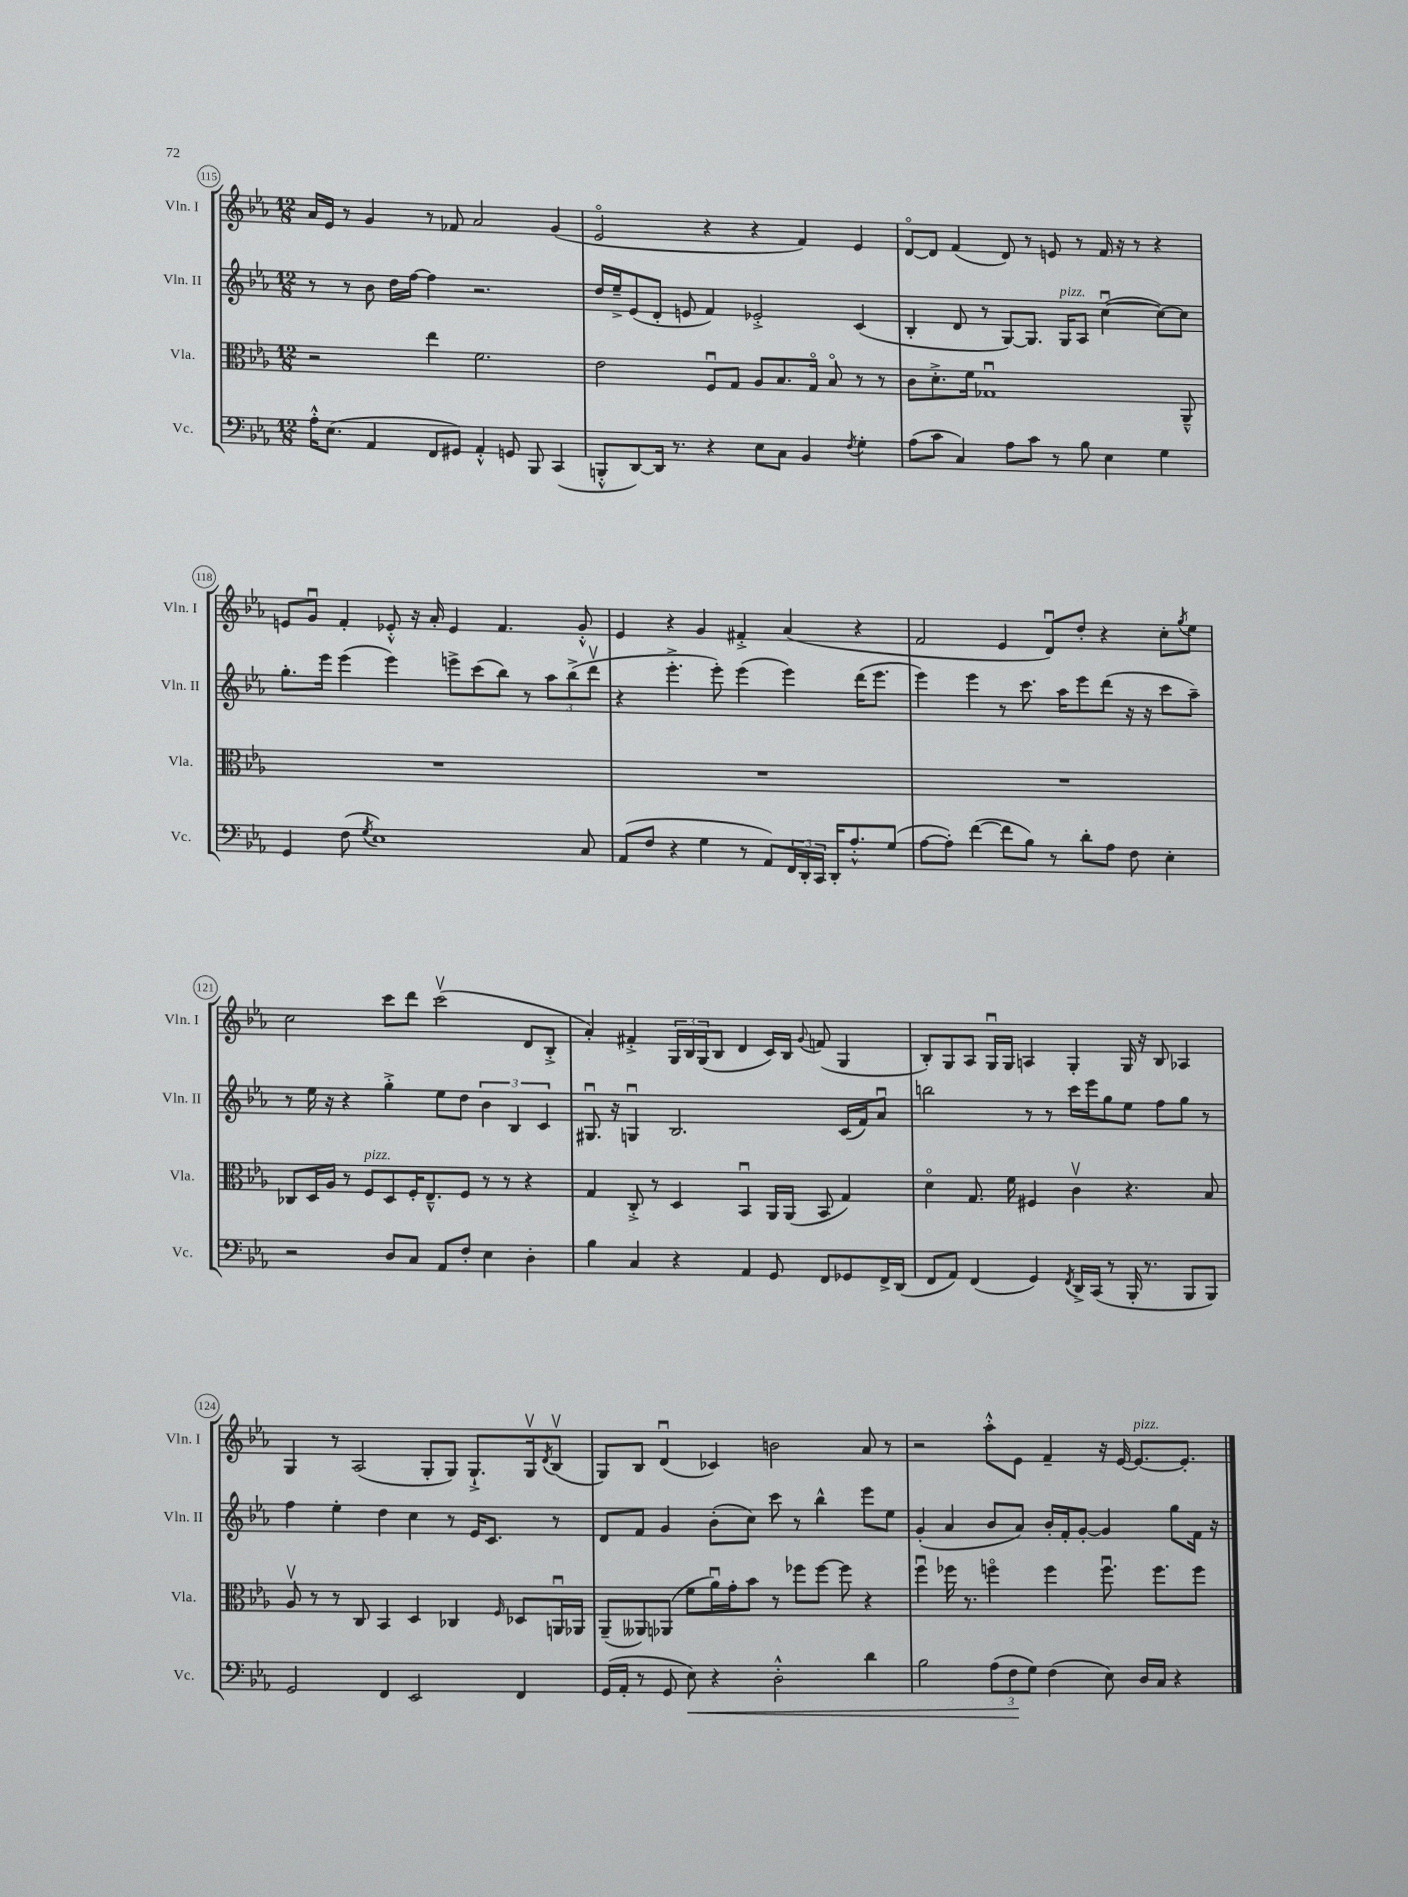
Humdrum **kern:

**kern	**dynam	**kern	**kern	**kern
*part4	*part4	*part3	*part2	*part1
*staff4	*staff4	*staff3	*staff2	*staff1
*I"Vc.	*	*I"Vla.	*I"Vln. II	*I"Vln. I
*I'Vc.	*	*I'Vla.	*I'Vln. II	*I'Vln. I
*clefF4	*	*clefC3	*clefG2	*clefG2
*k[b-e-a-]	*	*k[b-e-a-]	*k[b-e-a-]	*k[b-e-a-]
*M12/8	*	*M12/8	*M12/8	*M12/8
=115	=115	=115	=115	=115
16A-'^^\KL	.	2r	8r	16a-/LL
(8.E-\J	.	.	.	16e-/JJ
.	.	.	8r	8r
4AA-/	.	.	8b-\	4g/
.	.	.	16dd\LL	.
.	.	.	[16ff\JJ	.
8FF/L	.	4ee-\	4ff\]	8r
8GG#X/J)	.	.	.	8f-X/
4AA-'^^/	.	2.f\	2.r	2a-/
8GGn/	.	.	.	.
8BBB-/	.	.	.	.
(4CC/	.	.	.	(4g/
=116	=116	=116	=116	=116
8BBBn'^^/L	.	2e-\	16dd/LL	2e-/
.	.	.	16ee-~^/J	.
[8DD/)	.	.	(8e-/	.
16DD/Jk]	.	.	8d'/J	.
8.r	.	.	.	.
.	.	.	8en/	.
4r	.	8Fu/L	4f/)	4r
.	.	8G/J	.	.
8E-\L	.	8A-/L	2e-X'^/	4r
8C\J	.	8.B-/	.	.
4BB-/	.	.	.	4f/)
.	.	16G/Jk	.	.
.	.	8B-/	.	.
8qF/	.	.	.	.
4G'\	.	8r	(4c/	4e-/
.	.	8r	.	.
=117	=117	=117	=117	=117
(8A-\L	.	8c\L	4B-'/	[8d/L
8c\J	.	8.d'^\	.	8d/J]
4C/)	.	.	8d/	(4f/
.	.	16f\Jk	.	.
.	.	1G-Xu	8r	.
8A-\L	.	.	[8G/L)	8d/)
8c\J	.	.	8.G/J]	8r
8r	.	.	.	8en/
!	!	!	!LO:TX:a:i:t=pizz.	!
.	.	.	16G/KL	.
8B-\	.	.	8A-/J	8r
4E-\	.	.	([4ccu\	16f/
.	.	.	.	16r
.	.	.	.	8r
4G\	.	.	8cc\L_)	4r
.	.	8AA-~^^/	8cc\J]	.
!!LO:LB:g=z
=118	=118	=118	=118	=118
4GG/	.	1.r	8.gg'\L	8en/L
.	.	.	.	8gu/J
.	.	.	16eee-\Jk	.
(8F\	.	.	(4eee-\	4f'/
8qG/	.	.	.	.
1E-)	.	.	.	.
.	.	.	4eee-\)	8e-X'^^/
.	.	.	.	16r
.	.	.	.	16a-'/
.	.	.	8eeen^\L	4e-/
.	.	.	(8ccc\	.
.	.	.	8bb-\J)	4.f/
.	.	.	8r	.
.	.	.	12aa-\L	.
.	.	.	(12bb-^\	.
8C/	.	.	.	8g'^^/
.	.	.	12dddv\J	.
=119	=119	=119	=119	=119
(8AA-/L	.	1.r	4r	4e-/
8F/J	.	.	.	.
4r	.	.	4.eee-'^\	4r
4G\	.	.	.	4g/
.	.	.	8eee-'\)	.
8r	.	.	(4eee-\	4f#X'^/
8AA-/L)	.	.	.	.
24FF/L	.	.	4eee-\)	(4a-/
24DD'/	.	.	.	.
24CC/JJ	.	.	.	.
16DD'/KL	.	.	.	.
8.A-'^^/	.	.	.	.
.	.	.	(16ddd\KL	4r
.	.	.	8.eee-\J	.
(8G/J	.	.	.	.
=120	=120	=120	=120	=120
[8A-\L	.	1.r	4eee-\)	2f/
8A-'\J])	.	.	.	.
([4f\	.	.	4eee-\	.
8f\L]	.	.	8r	4e-/
8B-\J)	.	.	8.ccc\	.
8r	.	.	.	8du/L)
.	.	.	16aa-\KL	.
8d'\L	.	.	8eee-\	8dd'/J
8A-\J	.	.	(8ddd\J	4r
8F\	.	.	16r	.
.	.	.	16r	.
4E-'\	.	.	8ccc\L	8cc'\L
.	.	.	.	8qgg/
.	.	.	8aa-~\J)	8ee-\J
!!LO:LB:g=z
=121	=121	=121	=121	=121
2r	.	8C-X/L	8r	2cc\
.	.	16D/L	16ee-\	.
.	.	16A-/JJ	16r	.
.	.	8r	4r	.
!	!	!LO:TX:a:i:t=pizz.	!	!
.	.	8F/L	.	.
8D/L	.	8D/	4gg'^\	8ccc\L
8C/J	.	16F'/K	.	8ddd\J
.	.	8.E-~^^/	.	.
8AA-/L	.	.	8ee-\L	(2cccv\
8F'/J	.	8F/J	8dd\J	.
4E-\	.	8r	6b-\	.
.	.	8r	.	.
.	.	.	6B-/	.
4D'\	.	4r	.	8d/L
.	.	.	6c/	.
.	.	.	.	8B-'^/J
=122	=122	=122	=122	=122
4B-\	.	4G/	8.G#Xu/	4a-'/)
.	.	.	16r	.
4C/	.	8C'^/	4Gnu/	4f#X'^/
.	.	8r	.	.
4r	.	4D/	2.B-/	24G/LL
.	.	.	.	24B-/
.	.	.	.	(24G/J
.	.	.	.	8B-/J
4AA-/	.	4BB-u/	.	4d/
8GG/	.	16AA-/LL	.	16c/LL)
.	.	(16AA-/JJ	.	16B-/JJ
.	.	.	.	8qqg/
8FF/L	.	8BB-/	.	(8fn/
8GG-X/	.	4G/)	(16c/LL	4G/
.	.	.	16f/J)	.
16FF^/L	.	.	8a-u/J	.
(16DD/JJ	.	.	.	.
=123	=123	=123	=123	=123
8FF/L	.	4d\	2bbn\	8B-'/L)
8AA-/J)	.	.	.	8G/
(4FF/	.	8.G/	.	8A-/J
.	.	.	.	16Gu/LL
.	.	16f\	.	16G/JJ
4GG/)	.	4F#X/	8r	4An/
.	.	.	8r	.
8qFF/	.	.	.	.
16DD^/LL	.	4cv\	16ccc\LL	4G'/
(16CC/JJ	.	.	16eee-\J	.
8r	.	.	8gg\	.
16BBB-'/	.	4.r	8ee-\J	16G/
8.r	.	.	.	16r
.	.	.	8ff\L	8B-/
8BBB-/L	.	.	8gg\J	4A-X/
8BBB-/J)	.	8B-/	8r	.
!!LO:LB:g=z
=124	=124	=124	=124	=124
2GG/	.	8A-v/	4ff\	4G/
.	.	8r	.	.
.	.	8r	4ee-'\	8r
.	.	8C/	.	(2A-/
4FF/	.	4BB-/	4dd\	.
2EE-/	.	4D/	4cc\	.
.	.	.	.	8G'/L
.	.	4C-X/	8r	8G/J)
.	.	.	16e-/KL	8.G`^/L
.	.	.	8.c/J	.
.	.	16qqF/	.	.
4FF/	.	8D-X/L	.	.
.	.	.	.	16Gv/k
.	.	.	.	8qd/
.	.	16AAnu/L	8r	(8B-v/J
.	.	16AA-X/JJ	.	.
=125	=125	=125	=125	=125
(16GG/LL	.	(8AA-~/L	8d/L	8G/L)
16AA-'/JJ	.	.	.	.
8r	.	8AA--X/)	8f/J	8B-/J
8GG/	.	(8AA-X/J	4g/	(4du/
!	!LO:HP:b	!	!	!
8E-\)	<	8f\L	.	.
4r	.	16a-u\L)	(8b-'\L	4c-X/)
.	.	16g'\J	.	.
.	.	8b-\J	8cc\J)	.
2D'^^\	.	8r	8ccc\	2bn\
.	.	8ff-X\L	8r	.
.	.	[8ff-\J	4bb-^^\	.
.	.	8ff-\]	.	.
4d\	.	4r	8eee-\L	8a-/
.	.	.	8ee-\J	8r
=126	=126	=126	=126	=126
2B-\	.	4ffu\	(4g'/	2r
.	.	16ff-X\	4a-/	.
.	.	8.r	.	.
(12A-\L	.	4ffn\	8b-/L	8aa-'^^\L
12F\	.	.	.	.
.	.	.	8a-/J)	8e-\J
12G\J)	[	.	.	.
(4F\	.	4ff\	16b-'/LL	4f~/
.	.	.	16f'/J	.
.	.	.	[8g'/J	.
8E-\)	.	8.ffu\	4g/]	16r
.	.	.	.	[16e-/
!	!	!	!	!LO:TX:a:i:t=pizz.
16D/LL	.	.	.	8.e-/L_
16C/JJ	.	8.ff\L	.	.
4r	.	.	8gg\L	.
.	.	.	.	8.e-'/J]
.	.	8ff\J	16f\Jk	.
.	.	.	16r	.
==	==	==	==	==
*-	*-	*-	*-	*-
